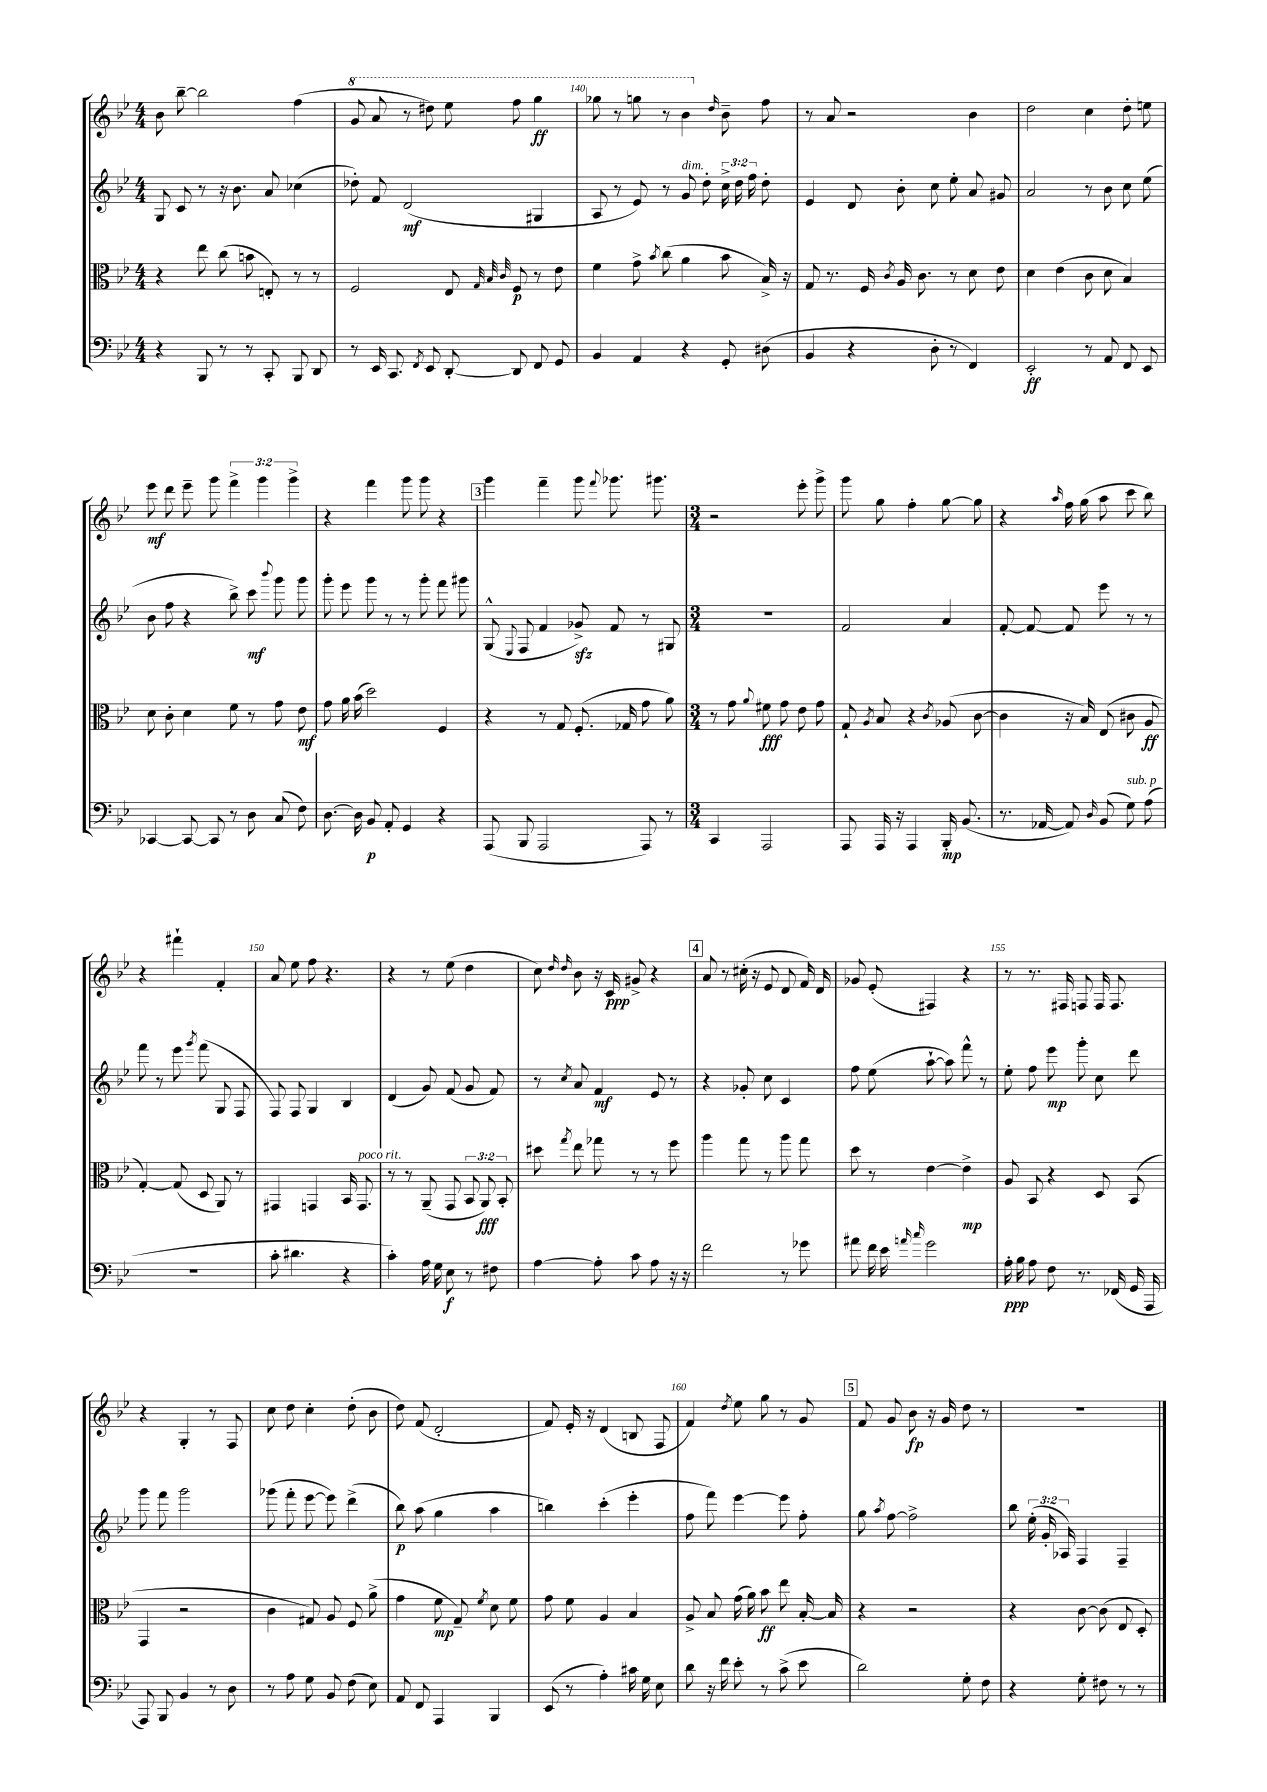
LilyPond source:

<<
\new StaffGroup <<
\new Staff = "s0" {
    \clef treble \key bes \major \numericTimeSignature \time 4/4 \override Staff.TupletNumber.text = #tuplet-number::calc-fraction-text
    \autoBeamOff bes'8 bes''8~-- bes''2 f''4( |
    \ottava #1 g''8 a''8 r8 dis'''8) ees'''8 f'''8 g'''4\ff |
    ges'''8 r8 g'''8 r8 bes''4 \ottava #0 \grace { d''16 } bes'8-- f''8 |
    r8 a'8 r2 bes'4 |
    d''2 c''4 d''8-. e''8 |
    ees'''8\mf d'''8 ees'''8-- g'''8 \tuplet 3/2 { f'''4-> g'''4 g'''4-> } |
    r4 f'''4 g'''8 g'''8 r4 |
    \mark \markup { \box "3" } g'''4 f'''4-- g'''8 \appoggiatura { f'''8 } ges'''8. gis'''8. |
    \numericTimeSignature \time 3/4 r2 ees'''8-. g'''8-> |
    g'''8 g''8 f''4-. g''8~ g''8 |
    r4 \grace { a''16 } f''16 g''16( a''8 c'''8 bes''8) |
    r4 fis'''4-! f'4-. |
    a'8 ees''8 f''8 r4. |
    r4 r8 ees''8( d''4 |
    c''8) \grace { d''16 d''16 } bes'8 r16 c'16\ppp gis'8-> r4 |
    \mark \markup { \box "4" } a'8 r8 cis''16-.( r16 ees'8 d'8 f'16) d'16 |
    ges'8 ees'8-.( fis4) r4 |
    r8 r8. fis16 f8 f16 f8. |
    r4 g4-. r8 f8 |
    c''8 d''8 c''4-. d''8-.( bes'8 |
    d''8) f'8( d'2-. |
    f'8) ees'16-. r16 d'4( b8 f8 |
    f'4) \acciaccatura { d''8 } ees''8 g''8 r8 g'8 |
    \mark \markup { \box "5" } f'8 g'8 bes'8\fp r16 g'16 d''8 r8 |
    R2. \bar "|." |
}
\new Staff = "s1" {
    \clef treble \key bes \major \numericTimeSignature \time 4/4 \override Staff.TupletNumber.text = #tuplet-number::calc-fraction-text
    \autoBeamOff g8 c'8 r8 r16 bes'8. a'8 ces''4( |
    des''8-.) f'8 d'2\mf( gis4 |
    a8 r8 ees'8) r8 g'8^\markup { \italic "dim." } d''8-. \tuplet 3/2 { c''16-> d''16 f''16 } d''8-. |
    ees'4 d'8 bes'8-. c''8 ees''8-. a'8 gis'8 |
    a'2 r8 bes'8 c''8 ees''8( |
    bes'8 f''8 r4 bes''8->) c'''8\mf \appoggiatura { bes'''8 } g'''8 g'''8 |
    g'''8-. ees'''8 g'''8 r8 r8 g'''8-. f'''8 gis'''8 |
    \mark \markup { \box "3" } g8-^( \appoggiatura { ees8 } f8 f'4 ges'8->\sfz) f'8 r8 gis8 |
    \numericTimeSignature \time 3/4 R2. |
    f'2 a'4 |
    f'8~-. f'8~ f'8 ees'''8 r8 r8 |
    f'''8 r8 ees'''8 \acciaccatura { g'''8 } f'''8( g8 f8 |
    f8) f8 g4 bes4 |
    d'4( g'8) f'8( g'8 f'8) |
    r8 \acciaccatura { c''8 } a'8 f'4\mf ees'8 r8 |
    \mark \markup { \box "4" } r4 ges'8-. c''8 c'4 |
    f''8 ees''8( a''8~-! a''8) f'''8-^ r8 |
    ees''8-. f''8 ees'''8\mp g'''8-. c''8 d'''8 |
    g'''8 f'''8 g'''2 |
    ges'''8( f'''8-. ees'''8~ ees'''8) d'''4->( |
    bes''8\p) a''8( g''4 a''4 |
    b''4) c'''4-.( ees'''4-. |
    f''8 f'''8) ees'''4~ ees'''8 f''8-. |
    \mark \markup { \box "5" } g''8 \acciaccatura { a''8 } f''8~ f''2-> |
    bes''8 \tuplet 3/2 { ees''16-.( g'16-. aes16) } f4 f4-- \bar "|." |
}
\new Staff = "s2" {
    \clef alto \key bes \major \numericTimeSignature \time 4/4 \override Staff.TupletNumber.text = #tuplet-number::calc-fraction-text
    \autoBeamOff r4 ees''8 c''8( b'8 e8-.) r8 r8 |
    f2 ees8 \grace { g32 bes32 c'32 } f8\p r8 ees'8 |
    f'4 g'8-> \acciaccatura { bes'8 } c''8( a'4 bes'8 bes16->) r16 |
    g8 r8. f16 \acciaccatura { c'8 } a16 c'8. r8 d'8 ees'8 |
    d'4 ees'4( c'8 d'8 bes4) |
    d'8 c'8-. d'4 f'8 r8 g'8 ees'8\mf |
    g'8 a'16 bes'16( d''2) f4 |
    \mark \markup { \box "3" } r4 r8 g8 f8.-.( ges16 g'8 a'8) |
    \numericTimeSignature \time 3/4 r8 g'8 \appoggiatura { a'8 } fis'8\fff g'8 ees'8 g'8 |
    g8-! \acciaccatura { a8 } bes8 r4 \acciaccatura { c'8 } aes8( c'8~ |
    c'4 r16 bes16) ees8( cis'8 a8\ff |
    g4~-.) g8( d8 a,8) r8 |
    gis,4 g,4 bes,16 g,8.^\markup { \italic "poco rit." } |
    r8 r8 a,8--( g,8 \tuplet 3/2 { bes,8 a,8\fff) bes,8-. } |
    dis''8 \acciaccatura { g''8 } ees''8 ges''8 r8 r8 f''8 |
    \mark \markup { \box "4" } a''4 g''8 r8 a''8 g''8 |
    d''8 r8 ees'4~ ees'4->\mp |
    a8 bes,8 r4 d8 bes,8( |
    g,4 r2 |
    c'4 gis8) a8 f8 a'8->( |
    g'4 f'8\mp g8--) \acciaccatura { f'8 } d'8 f'8 |
    g'8 f'8 a4 bes4 |
    a8-> bes8 g'16( a'16) bes'8\ff ees''8 bes16~-. bes16 |
    \mark \markup { \box "5" } r4 r2 |
    r4 c'8~ c'8( ees8 d8-.) \bar "|." |
}
\new Staff = "s3" {
    \clef bass \key bes \major \numericTimeSignature \time 4/4
    \autoBeamOff r4 bes,,8 r8 r8 c,8-. bes,,8 d,8 |
    r8 ees,16 c,8. \acciaccatura { f,8 } ees,8 d,8~-. d,8 f,8 g,8 |
    bes,4 a,4 r4 g,8-. dis8( |
    bes,4 r4 d8-. r8 f,4) |
    ees,2-.\ff r8 a,8 f,8 ees,8 |
    ces,4~ ces,8~ ces,8 r8 d8 c8( f8) |
    d8.~ d16 bes,8\p a,8-. g,4 r4 |
    \mark \markup { \box "3" } a,,8( bes,,8 a,,2 a,,8) r8 |
    \numericTimeSignature \time 3/4 c,4 a,,2 |
    a,,8 a,,16 r16 a,,4 bes,,16-.\mp bes,8.( |
    r8. aes,16~ aes,8) \grace { d16 } bes,8( g8^\markup { \italic "sub. p" }) a8( |
    R2. |
    c'8-. dis'4. r4 |
    c'4-.) a16 g16 ees8\f r8 fis8 |
    a4~ a8-. c'8 a8 r16 r16 |
    \mark \markup { \box "4" } f'2 r8 ges'8 |
    ais'8 f'16 ees'16 \grace { a'16 c''16 } g'2 |
    a16-.\ppp bes16 a8 f8 r8. fes,16( g,16 a,,16 |
    a,,8) bes,,8 bes,4 r8 d8 |
    r8 a8 g8 bes,8 f8( ees8) |
    a,8 f,8 a,,4 bes,,4 |
    ees,8( r8 a4-.) cis'16 g16 ees8 |
    d'8 r16 f'16 ees'8-. r8 c'8->( ees'8 |
    \mark \markup { \box "5" } d'2) g8-. f8 |
    r4 g8-. fis8 r8 r8 \bar "|." |
}
>>
>>
\layout { \context { \Score currentBarNumber = #138 \override BarNumber.break-visibility = ##(#f #t #t) barNumberVisibility = #(every-nth-bar-number-visible 5) } }
